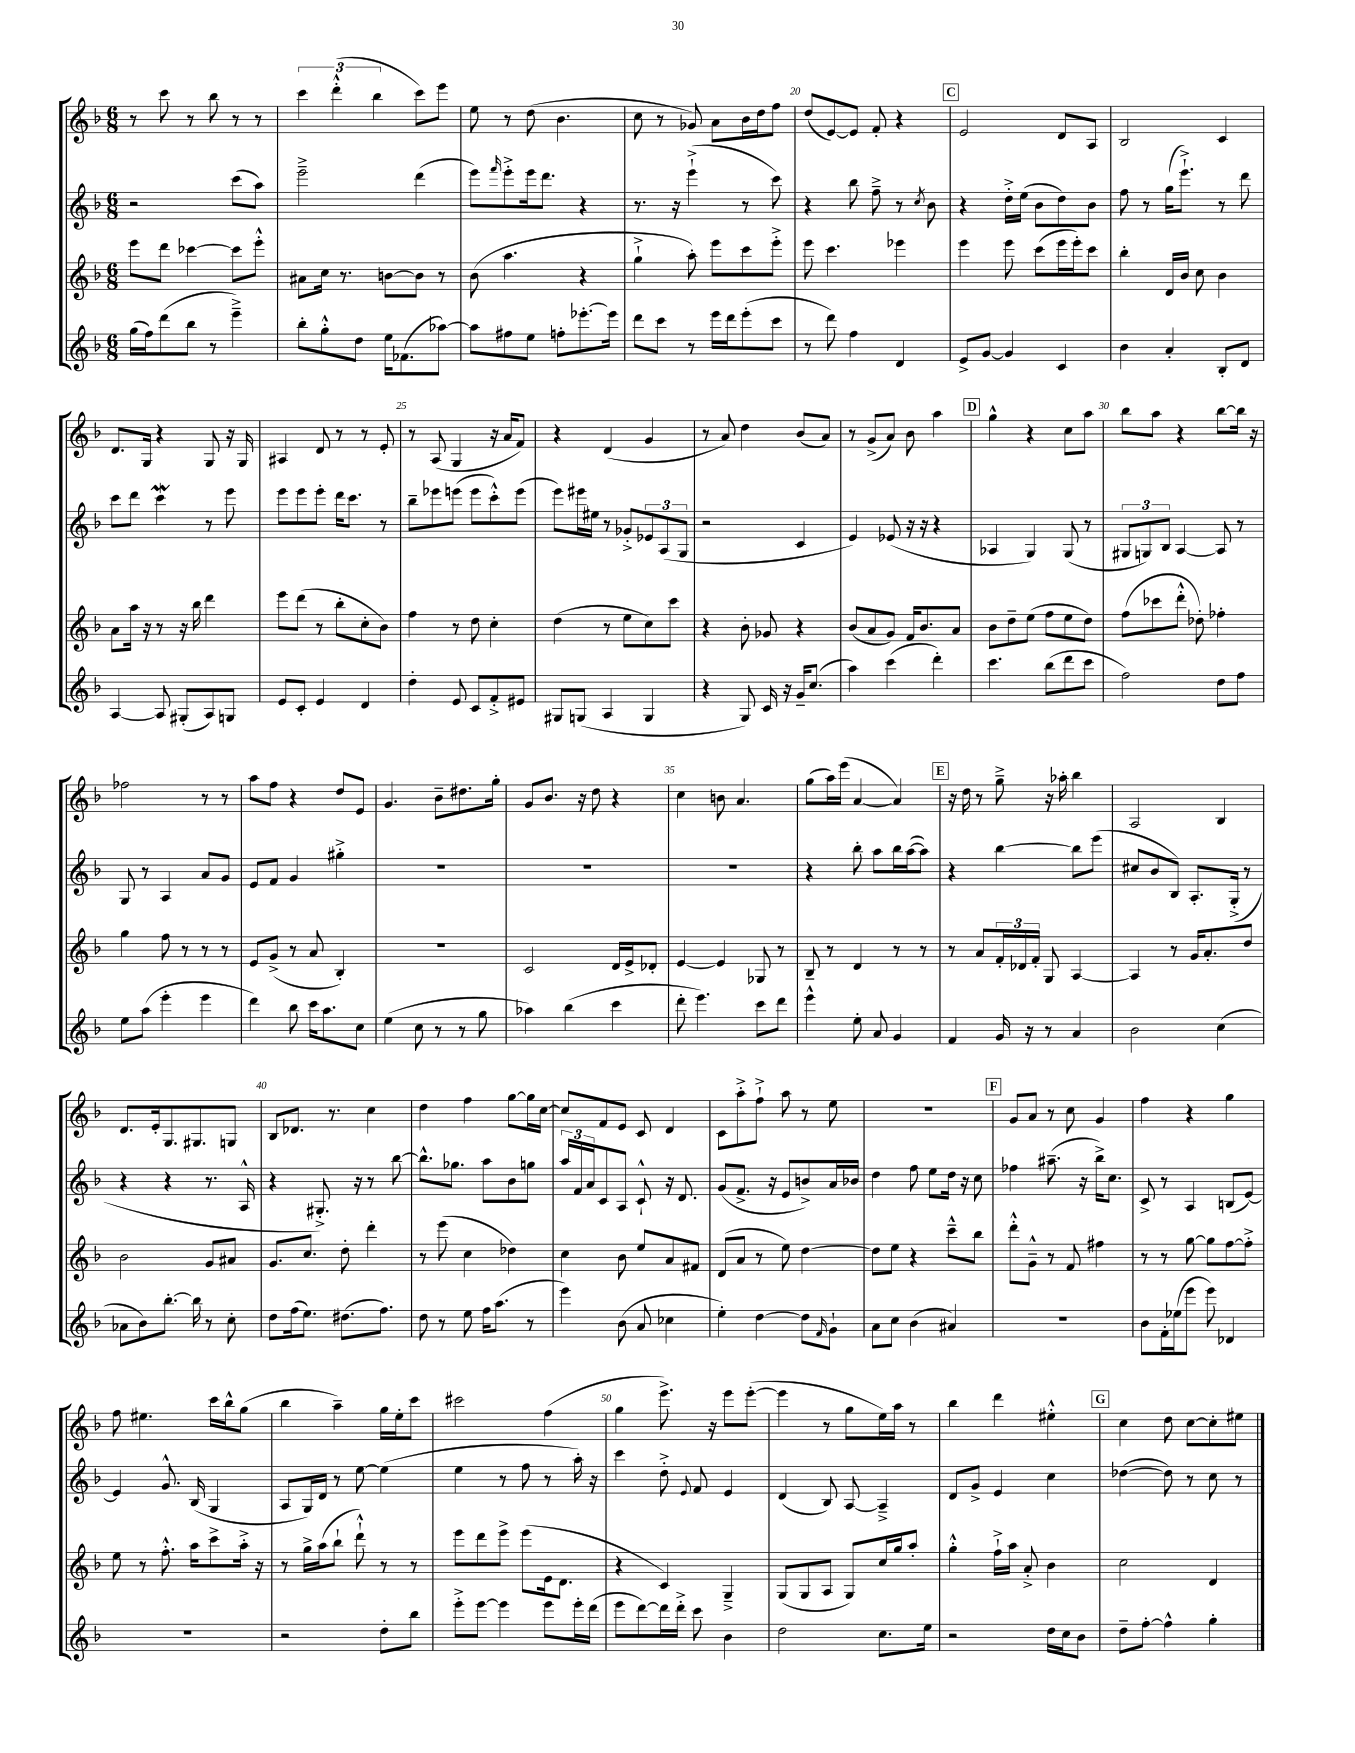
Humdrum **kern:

**kern	**kern	**kern	**kern
*staff4	*staff3	*staff2	*staff1
*clefG2	*clefG2	*clefG2	*clefG2
*k[b-]	*k[b-]	*k[b-]	*k[b-]
*M6/8	*M6/8	*M6/8	*M6/8
(16gg	8eee	2r	8r
16ff)	.	.	.
(8ddd	8ddd	.	8ccc
8bb-	[4ccc-	.	8r
8r	.	.	8bb-
4eee~^)	8ccc-]	(8ccc	8r
.	8eee'^^	8aa)	8r
=	=	=	=
8bb-'	8a#	2eee~^	6ccc
8gg'^^	16cc	.	.
.	.	.	(6ddd'^^
.	8.r	.	.
8dd	.	.	.
.	.	.	6bb-
16ee	[8b	.	.
(8.f-	.	.	.
.	8b]	(4ddd	8ccc)
[8aa-)	8r	.	8eee
=	=	=	=
8aa-]	(8b-	8eee)	8ee
.	.	16qqfff	.
8ff#	4.aa	8eee'^	8r
8ee	.	16eee	(8dd
.	.	8.ddd	.
8ff'	.	.	4.b-
[8.eee-'	4r	4r	.
16eee-]	.	.	.
=	=	=	=
8ddd	4gg`^	8.r	8cc
8ccc	.	.	8r
.	.	16r	.
8r	8aa')	(4eee`^	8g-)
16eee	8eee	.	8a
16ddd	.	.	.
(8eee'	8ccc	8r	16b-
.	.	.	16dd
8ccc	8eee'^	8ccc)	8ff
=	=	=	=
8r	8eee	4r	(8dd
8ddd)	4.ccc	.	[8e)
4ff	.	8bb-	8e]
.	.	8ff~^	8f'
4d	4eee-	8r	4r
.	.	8qcc	.
.	.	8b-	.
=	=	=	=
8e^	4eee	4r	2e
[8g	.	.	.
4g]	8eee	16dd'^	.
.	.	(16ee	.
.	(8ccc	8b-	.
4c	16eee	8dd)	8d
.	16eee')	.	.
.	8ccc	8b-	8A
=	=	=	=
4b-	4bb-'	8ff	2B-
.	.	8r	.
4a'	16d	(16gg	.
.	16b-	8.eee`^)	.
.	8cc	.	.
8B-'	4b-	8r	4c
8d	.	8ddd	.
=	=	=	=
[4A	8a	8ccc	8.d
.	16aa	8ddd	.
.	16r	.	16G
8A]	8r	4ccc	4r
(8G#'	16r	.	.
.	16bb-	.	.
8A)	4ddd	8r	8G
8G	.	8eee	16r
.	.	.	16G
=	=	=	=
8e	8eee	8eee	4A#
8c'	(8ddd	8eee	.
4e	8r	8eee'	8d
.	8bb-'	16ddd	8r
.	.	8.ccc	.
4d	8cc'	.	8r
.	8b-)	8r	8e'
=	=	=	=
4dd'	4ff	8bb-~	8r
.	.	8eee-	(8A
8e	8r	(8eee	4G
8c	8dd	8eee	.
8f'^	4cc'	8ccc'^^)	16r
.	.	.	16a
8e#	.	(8eee	8f)
=	=	=	=
8G#	(4dd	8eee)	4r
(8G	.	16eee#	.
.	.	16ee#	.
4A	8r	8r	(4d
.	8ee	8g-'^	.
4G	8cc)	12e-	4g
.	.	(12A	.
.	8ccc	.	.
.	.	12G	.
=	=	=	=
4r	4r	2r	8r
.	.	.	8a)
8G)	8b-'	.	4dd
16c	8g-	.	.
16r	.	.	.
16g~	4r	4c	(8b-
(8.cc	.	.	.
.	.	.	8a)
=	=	=	=
4aa)	(8b-	4e)	8r
.	8a	.	(8g^
(4ccc	8g)	(8e-	8a)
.	16f	16r	8b-
.	8.b-	16r	.
4ddd')	.	4r	4aa
.	8a	.	.
=	=	=	=
4.ccc	8b-	4A-	4gg^^
.	8dd~	.	.
.	(8ee	4G)	4r
(8bb-	8ff	.	.
8ddd	8ee	(8G	8cc
8ccc	8dd)	8r	8aa
=	=	=	=
2ff)	(8ff	12G#	8bb-
.	.	12G)	.
.	8ccc-	.	8aa
.	.	12B-	.
.	8ddd'^^	[4A	4r
.	8dd-')	.	.
8dd	4ff-'	8A]	[8bb-
8ff	.	8r	16bb-]
.	.	.	16r
=	=	=	=
8ee	4gg	8G	2ff-
(8aa	.	8r	.
4eee'	8ff	4A	.
.	8r	.	.
4eee	8r	8a	8r
.	8r	8g	8r
=	=	=	=
4ddd)	8e	8e	8aa
.	(8g^	8f	8ff
8bb-	8r	4g	4r
16ccc	8a	.	.
8.aa	.	.	.
.	4B-')	4gg#'^	8dd
8cc	.	.	8e
=	=	=	=
(4ee	2.r	2.r	4.g
8cc	.	.	.
8r	.	.	8b-~
8r	.	.	8.dd#
8gg	.	.	.
.	.	.	16gg'
=	=	=	=
4aa-)	2c	2.r	8g
.	.	.	8.b-
(4bb-	.	.	.
.	.	.	16r
.	.	.	8dd
4ccc	16d	.	4r
.	16e^	.	.
.	8d-'	.	.
=	=	=	=
8ddd'	[4e	2.r	4cc
4.eee)	.	.	.
.	4e]	.	8b
.	.	.	4.a
8ccc	8G-	.	.
8ddd	8r	.	.
=	=	=	=
4eee^^	8B-~	4r	(8gg
.	8r	.	16aa)
.	.	.	(16eee
8ee'	4d	8bb-'	[4a
8a	.	8aa	.
4g	8r	16bb-	4a])
.	.	([16aa	.
.	8r	8aa])	.
=	=	=	=
4f	8r	4r	16r
.	.	.	16dd
.	8a	.	8r
16g	24f'	[4bb-	8gg~^
.	24d-	.	.
16r	.	.	.
.	24f'	.	.
8r	8G	.	16r
.	.	.	16aa-'
4a	[4A	8bb-]	4bb-
.	.	(8eee	.
=	=	=	=
2b-	4A]	8cc#	2A
.	.	8b-	.
.	8r	8B-)	.
.	16g	8.A'	.
.	8.a'	.	.
(4cc	.	.	4B-
.	.	(16G'^	.
.	8dd	8r	.
=	=	=	=
8a-	2b-	4r	8.d
8b-)	.	.	.
.	.	.	16e'
[8.bb-'	.	4r	8.G
16bb-]	.	.	8.G#
8r	8g	8.r	.
8cc'	8a#	.	8G
.	.	16A^^	.
=	=	=	=
8dd	8.g	4r	8B-
(16ff	.	.	8.d-
8.ee)	8.cc	.	.
.	.	8.G#'^)	.
.	.	.	8.r
(8.dd#	8dd'	.	.
.	.	16r	.
.	4ddd'	8r	4cc
8.ff)	.	.	.
.	.	[8bb-	.
=	=	=	=
8dd	8r	8.bb-^^]	4dd
8r	(8eee	.	.
.	.	8.gg-	.
8ee	4cc	.	4ff
16ff	.	8aa	.
(8.aa	.	.	.
.	4dd-)	8b-	[8gg
8r	.	8gg	16gg]
.	.	.	[16cc
=	=	=	=
4eee)	4cc	24aa	8cc]
.	.	24f	.
.	.	24a	.
.	.	8c	8f
(8b-	8b-	8A	8e
8a	8ee	8c`^^	8c
4cc-	8a	16r	4d
.	.	8.d	.
.	8f#	.	.
=	=	=	=
4ee')	(8d	(8g	8c
.	8a	8.f^	8aa'^
[4dd	8r	.	8ff`^
.	.	16r	.
.	8ee)	8e	8aa
8dd]	[4dd	8b^)	8r
16qqf	.	.	.
8g`	.	16a	8ee
.	.	16b-	.
=	=	=	=
8a	8dd]	4dd	2.r
8cc	8ee	.	.
(4b-	4r	8ff	.
.	.	8ee	.
4a#)	8ccc~^^	16dd	.
.	.	16r	.
.	8bb-	8cc	.
=	=	=	=
2.r	8ddd'^^	4ff-	8g
.	8g~^^	.	8a
.	8r	(8.aa#~	8r
.	8f	.	8cc
.	.	16r	.
.	4ff#	16bb-^)	4g
.	.	8.cc	.
=	=	=	=
8b-	8r	8c^	4ff
16f'	8r	8r	.
(16ee-	.	.	.
8eee	[8gg	4A	4r
8eee)	8gg]	.	.
4d-	[8ff	(8B	4gg
.	8ff'^]	[8e)	.
=	=	=	=
2.r	8ee	4e]	8ff
.	8r	.	4.ee#
.	8.ff'^^	8.g^^	.
.	16aa	(16B-	.
.	8ccc^	4G	16ccc
.	.	.	16bb-^^
.	16aa'^	.	(8gg
.	16r	.	.
=	=	=	=
2r	8r	8A	4bb-
.	16gg^	16G)	.
.	(16aa	16d	.
.	8bb-`	8r	4aa~)
.	8ddd`^^)	[8ee	.
8dd'	8r	(4ee]	16gg
.	.	.	16ee'
8bb-	8r	.	8ccc
=	=	=	=
8eee'^	8eee	4ee	2ccc#
[8eee	8ddd	.	.
4eee]	8eee^	8r	.
.	(8eee	8ff	.
8eee	16e	8r	(4ff
.	8.d	.	.
16eee'	.	16aa')	.
(16ddd	.	16r	.
=	=	=	=
8eee	4r	4ccc	4gg
[8ddd)	.	.	.
16ddd]	4c)	8dd'^	8.eee^)
16ddd'^	.	.	.
.	.	8qqe	.
8ccc	.	8f	.
.	.	.	16r
4b-	4G~^	4e	8eee
.	.	.	([8eee'
=	=	=	=
2dd	(8G	(4d	4eee]
.	8G	.	.
.	8A	8B-)	8r
.	8G)	[8A	8gg
8.cc	16cc	4A~^]	16ee)
.	16gg	.	16aa
.	8aa'	.	8r
16ee	.	.	.
=	=	=	=
2r	4gg'^^	8d	4bb-
.	.	8g^	.
.	16ff`^	4e	4ddd
.	16aa	.	.
.	8a'^	.	.
16dd	4b-	4cc	4ee#'^^
16cc	.	.	.
8b-	.	.	.
=	=	=	=
8dd~	2cc	([4dd-	4cc
[8ff'	.	.	.
4ff^^]	.	8dd-])	8dd
.	.	8r	[8cc
4gg'	4d	8cc	8cc']
.	.	8r	8ee#
==	==	==	==
*-	*-	*-	*-
